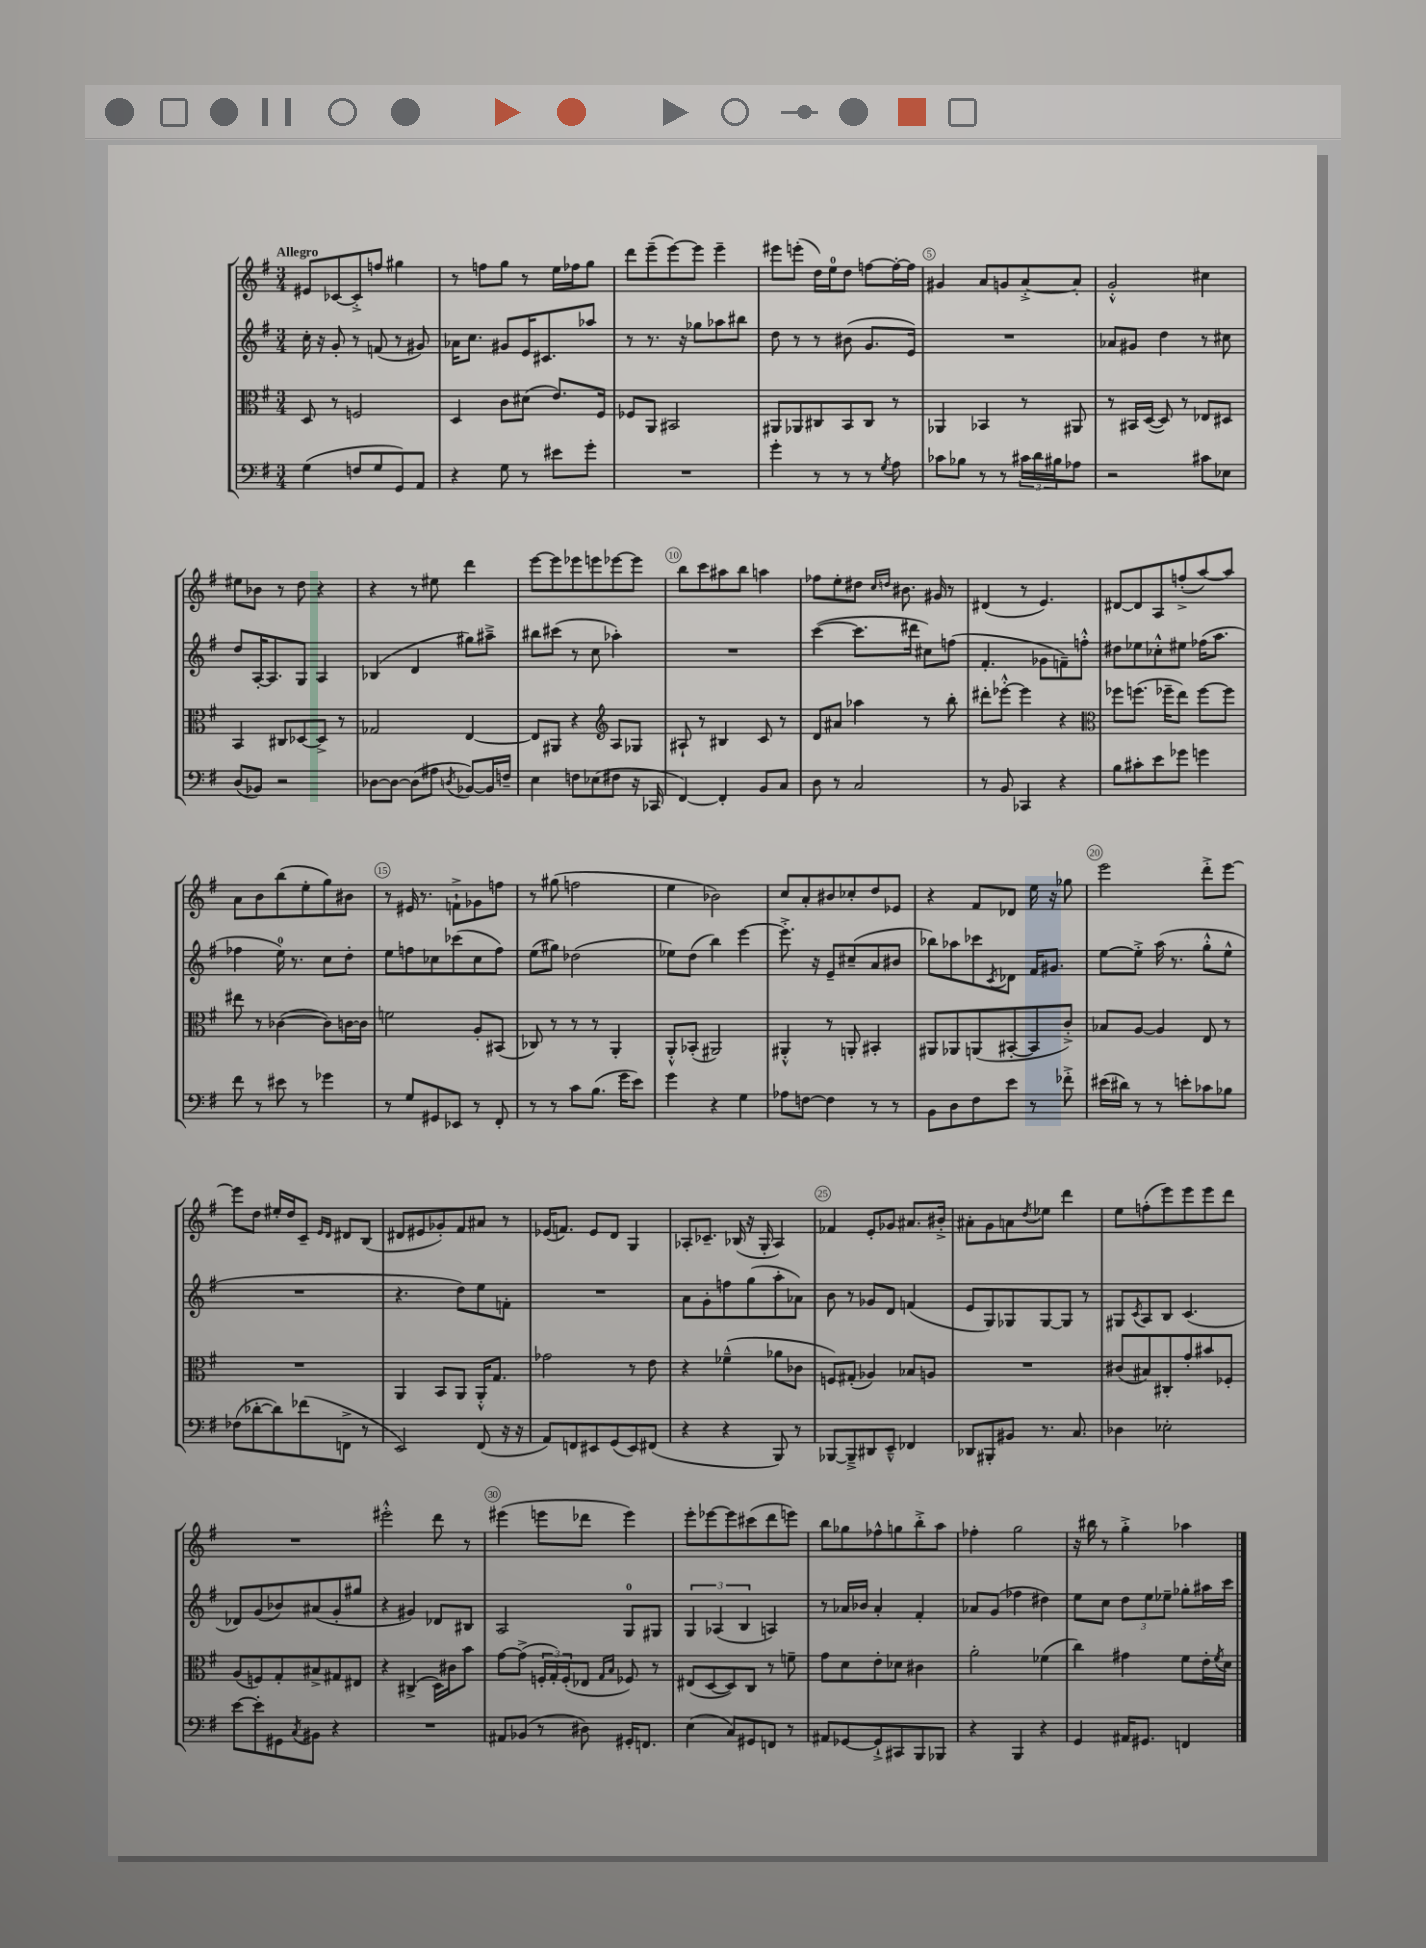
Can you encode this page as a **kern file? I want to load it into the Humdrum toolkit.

**kern	**kern	**kern	**kern
*staff4	*staff3	*staff2	*staff1
*clefF4	*clefC3	*clefG2	*clefG2
*k[f#]	*k[f#]	*k[f#]	*k[f#]
*M3/4	*M3/4	*M3/4	*M3/4
(4G\	8D/	16cc'\	8e#/L
.	.	16r	.
.	8r	8g'/	[8c-/
8F/L	2F/	8r	8c-'^/]
8G/	.	(8f/	8ff/J
8GG/)	.	8r	4gg#\
8AA/J	.	8g#/)	.
=	=	=	=
4r	4D/	16a-\LK	8r
.	.	8.cc\J	.
.	.	.	8ff\L
8G\	8c\L	8g#/L	8gg\J
8r	(8d#\J	16e/K	8r
.	.	8.c#/	.
8e#\L	8.e/L)	.	16ee\LL
.	.	.	16ff-\J
8g'\J	.	8aa-/J	8gg\J
.	16F#/Jk	.	.
=	=	=	=
2.r	8F-/L	8r	8ddd\L
.	8AA/J	8.r	(8eee~\
.	2BB#/	.	[8eee\)
.	.	16r	.
.	.	8gg-\L	8eee\]J
.	.	8aa-\	4eee~\
.	.	8bb#\J	.
=	=	=	=
4g'\	8AA#/L	8dd\	8eee#\L
.	8AA-/	8r	(8eee'\J
8r	8C#/	8r	16dd\LL)
.	.	.	16ee\J
8r	8BB/	(8b#\	8dd\J
8r	8C#/J	8.g/L	[8ff\L
8qG/	.	.	.
8A\	8r	.	16ff'\_L
.	.	16e/Jk)	16ff\]JJ
=	=	=	=
8c-\L	4AA-/	2.r	4g#/
8B-\J	.	.	.
8r	4BB-/	.	8a/L
8r	.	.	8g/
24c#\LL	8r	.	[8a'^/
24d\	.	.	.
24B#\J	.	.	.
8A-\J	8AA#/	.	8a'/]J
=	=	=	=
2r	8r	8a-/L	2g'^^/
.	16BB#/LL	8g#/J	.
.	([16D/JJ	.	.
.	8D/])	4dd\	.
.	8r	.	.
8c#\L	8E-/L	8r	4cc#\
8E-\J	8D#/J	8cc#\	.
=	=	=	=
(8D/L	4BB/	8dd/L	8ee#\L
8BB-/J)	.	[16A'/K	8b-\J
.	.	8.A/]	.
2r	8C#/L	.	8r
.	[8D-/	8G/J	8dd\
.	8D-^/]J	4A/	4r
.	8r	.	.
=	=	=	=
[8D-\L	2G-/	(4B-/	4r
8D-\_J	.	.	.
(8D-\]L	.	4d/	8r
8A#\J	.	.	8ee#\
8qD/	.	.	.
[8BB-/L)	[4E/	8gg#\L)	4ddd\
16BB-/]L	.	8aa#~^\J	.
16F~/JJ	.	.	.
=	=	=	=
4E\	8E/]L	8bb#\L	[8eee\L
.	8AA#/J	(8ccc#\J	8eee\]
8F\L	4r	8r	8eee-\
(8E-\	.	8cc\	8eee\
*	*clefG2	*	*
8F#\J	8A/L	4aa-'\)	[8eee-\
16r	8G-/J	.	8eee-\]J
16CC-/	.	.	.
=	=	=	=
[4FF#/)	8A#`/	2.r	8bb\L
.	8r	.	8ccc\
4FF#'/]	4B#/	.	8aa#\
.	.	.	8bb\J
8BB/L	8c/	.	4aa\
8C/J	8r	.	.
=	=	=	=
8D\	8d/L	([4ccc\	8ff-\L
8r	8a#/J	.	8ee'\
2C/	4aa-\	8.ccc\]L	8dd#\J
.	.	.	16qqcc/LL
.	.	.	16qqdd/JJ
.	.	.	8.b#\
.	.	16ddd#\Jk	.
.	8r	8cc#\L)	.
.	.	.	16g#/
.	8bb'\	(8ff\J	8r
=	=	=	=
8r	8ddd#'\L	4.f#'/	(4d#/
8BB/	[8eee-'^^\J	.	.
4CC-/	4eee-\]	.	8r
.	.	8g-\L	4.e/)
4r	4r	8f~\)	.
.	.	8ff'^^\J	.
=	=	=	=
*	*clefC3	*	*
8B\L	8ff-\L	8dd#\L	[8d#/L
8c#'\	(8.ff\J	8ee-\	8d#/]
8e\	.	8cc-'^^\	8A/
.	16ff-~\LK	.	.
8g-\J	8ee\J)	8ee#\J	(8ff'^/
4g\	[8ff-\L	(16ff-\LK	[8aa/)
.	.	8.aa\J	.
.	8ff-\]J	.	8aa/]J
=	=	=	=
8f#\	8ee#\	4ff-\	8a\L
8r	8r	.	8b\
8e#\	([4c-\	16ee\)	(8bb\
.	.	8.r	.
8r	.	.	8ee'\
4g-\	8c-\]L)	8cc\L	8gg\)
.	[16c\L	8dd'\J	8b#\J
.	16c\]JJ	.	.
=	=	=	=
8r	2f\	8ee\L	8r
8G/L	.	8ff\	16e#/
.	.	.	8.r
8GG#/	.	8cc-\	.
8EE-/J	.	(8ccc-\	8f`^\L
8r	8A'/L	8cc-\	8g-\
8FF#'/	(8BB#/J	8ff\J)	8ff\J
=	=	=	=
8r	8C-/)	(8ee\L	8r
8r	8r	8gg#\J)	(8gg#\
8c\L	8r	(2dd-\	2ff\
(8.B\J	8r	.	.
.	4AA'/	.	.
16g\LK	.	.	.
8e\J)	.	.	.
=	=	=	=
4g\	8AA'^^/L	8ee-\L)	4ee\
.	(8BB-'/J	(8dd\J	.
4r	2AA#/)	4bb\)	2b-\)
4G\	.	[4eee\	.
=	=	=	=
8A-\L	4AA#'^^/	8.eee'^\]	8cc/L
[8F\J	.	.	8a'/
.	.	16r	.
4F\]	8r	8e~/L	8b#/
.	8AA'/	(8cc#~/	8cc-'/
8r	4BB#'/	8a/	8dd/
8r	.	8b#/J	8e-/J
=	=	=	=
8BB\L	8AA#/L	8bb-\L)	4r
8D\	8AA-/	8aa-\	.
8F#\	(8AA/	8ccc-\	8f#/L
.	.	8qc/	.
8e\J	[8BB#'/	8d-\J	8d-/J
8r	8BB#/]	16f#/LK	16ee\
.	.	8.g#/J	16r
8f-'^\	8c'^/J)	.	8gg-\
=	=	=	=
(16e#\LL	8B-/L	[8ee\L	2eee\
16d#\JJ)	.	.	.
8r	[8A/J	8ee'^\]J	.
8r	4A/]	(16aa\	.
.	.	8.r	.
8e'\L	.	.	.
8c-\	8E/	8gg'^^\L	8ddd'^\L
8B-\J	8r	8ee^^\J	[8eee\J
=	=	=	=
(8F-\L	2.r	2.r	8eee\]L
[8d-'\	.	.	8dd\J
8d-\])	.	.	16ee#'/LL
.	.	.	16dd/J
(8f-\	.	.	8c~/J
.	.	.	16qqe/LL
.	.	.	16qqd/JJ
8FF^\J	.	.	8d#/L
8r	.	.	(8B/J
=	=	=	=
2EE/)	4AA/	4.r	8d#/L
.	.	.	8e#/
.	8BB/L	.	8g-'/)
.	8AA/J	8dd\L)	8f#/
(8FF#/	16AA'^^/LK	8ee\	8a#/J
.	8.G/J	.	.
16r	.	8f'\J	8r
16r	.	.	.
=	=	=	=
8AA/L)	2g-\	2.r	(16e-/LK
.	.	.	8.f/J)
8FF/	.	.	.
8EE#/	.	.	8e-/L
(8GG/	.	.	8d/J
8EE#/)	8r	.	4G/
(8FF#/J	8e\	.	.
=	=	=	=
4r	4r	8a\L	8A-'/L
.	.	8g'\	8.c-~/J
4r	(4f-~^^\	8ff\	.
.	.	.	(16B-/
.	.	(8gg\	16r
.	.	.	16G'/
8BBB/)	8a-\L	8aa'\	4A-/)
8r	8c-\J	8a-\J)	.
=	=	=	=
[8BBB-/L	8F/L)	8b\	4f-/
8BBB-~^/]	(8G#'/J	8r	.
8DD#/	4A-/)	8g-/L	8e'/L
8EE~^^/J	.	8d/J	8g-/J
4FF-/	8B-/L	(4f/	8.a#/L
.	8A/J	.	.
.	.	.	16b#'^/Jk
=	=	=	=
8DD-/L	2.r	8e/L	8a#'\L
8BBB#'/	.	8G/)	8g\
8BB#/J	.	8G-/	8a\
.	.	.	8qdd/
8.r	.	[8G-/	8ee-\J
.	.	8G-/]J	4ddd\
8.C/	.	.	.
.	.	8r	.
=	=	=	=
4D-\	(8c#/L	8G#/L	8ee\L
.	.	8qc/	.
.	8B#/)	8A/	(8ff'\
2E-'\	8C#'/	8B/J	8eee\)
.	8g'/	(4.c/	8eee\
.	8b#/	.	8eee\
.	8F-'/J	.	8ddd\J
=	=	=	=
[8e\L	(8A/L	8d-/L)	2.r
8e'\]	8F/)	(8g/	.
8GG#\	8G'/	8b-/)	.
8qC/	.	.	.
8BB#\J	8B#^/	(8a#/	.
4r	8G#/	8g'/	.
.	8E#/J	8gg#/J	.
=	=	=	=
2.r	4r	4r	2eee#'^^\
.	(4C#^/	4g#/)	.
.	16D\LL)	8d-/L	8ddd\
.	16c#\J	.	.
.	8b\J	8B#/J	8r
=	=	=	=
8AA#/L	[8g\L	2A/	(4eee#\
(8BB-/J	(8g^\]J	.	.
8r	24F'/LL	.	8eee\L
.	24G'/)	.	.
.	(24F'/J	.	.
8D#\)	8E-/J	.	8ddd-\J
.	16qqG/LL	.	.
.	16qqB/JJ	.	.
16GG#'/LK	8F-/)	8G/L	4eee\)
8.FF/J	.	.	.
.	8r	8G#/J	.
=	=	=	=
(4E\	(8E#/L	6G/	8eee'\L
.	[8D/	.	[8eee-\
.	.	(6A-/	.
8C/L)	8D/])	.	8eee-\]
.	.	6B/	.
8GG#/	8C/J	.	(8ccc#\
8FF/J	8r	4A/)	8ddd\
8r	8f~\	.	8eee\J)
=	=	=	=
8AA#/L	8g\L	8r	8bb\L
[8GG-/	8d\	16a-/LL	8gg-\
.	.	16b-/JJ	.
8GG-`^/]	8e'\	4a-'/	8ff-^^\
8CC#/	8d-\J	.	8gg\
8BBB/	4c#\	4f#'/	8bb'^\
8BBB-/J	.	.	8aa\J
=	=	=	=
4r	2a'\	8a-/L	4ff-'\
.	.	(8g/J	.
4BBB/	.	4ff-\	2gg\
4r	(4f-\	4dd#\)	.
=	=	=	=
4GG/	4cc\)	8ee\L	16r
.	.	.	16bb#\
.	.	8cc\J	8r
16AA#/LK	4g#\	12dd\L	4gg'^\
8.GG#/J	.	.	.
.	.	12ee\	.
.	.	12ee-~\J	.
4FF/	8f#\L	8gg-'\L	4aa-\
.	16e'\L	16aa#\L	.
.	8qf#/	.	.
.	16d\JJ	16ccc\JJ	.
==	==	==	==
*-	*-	*-	*-
